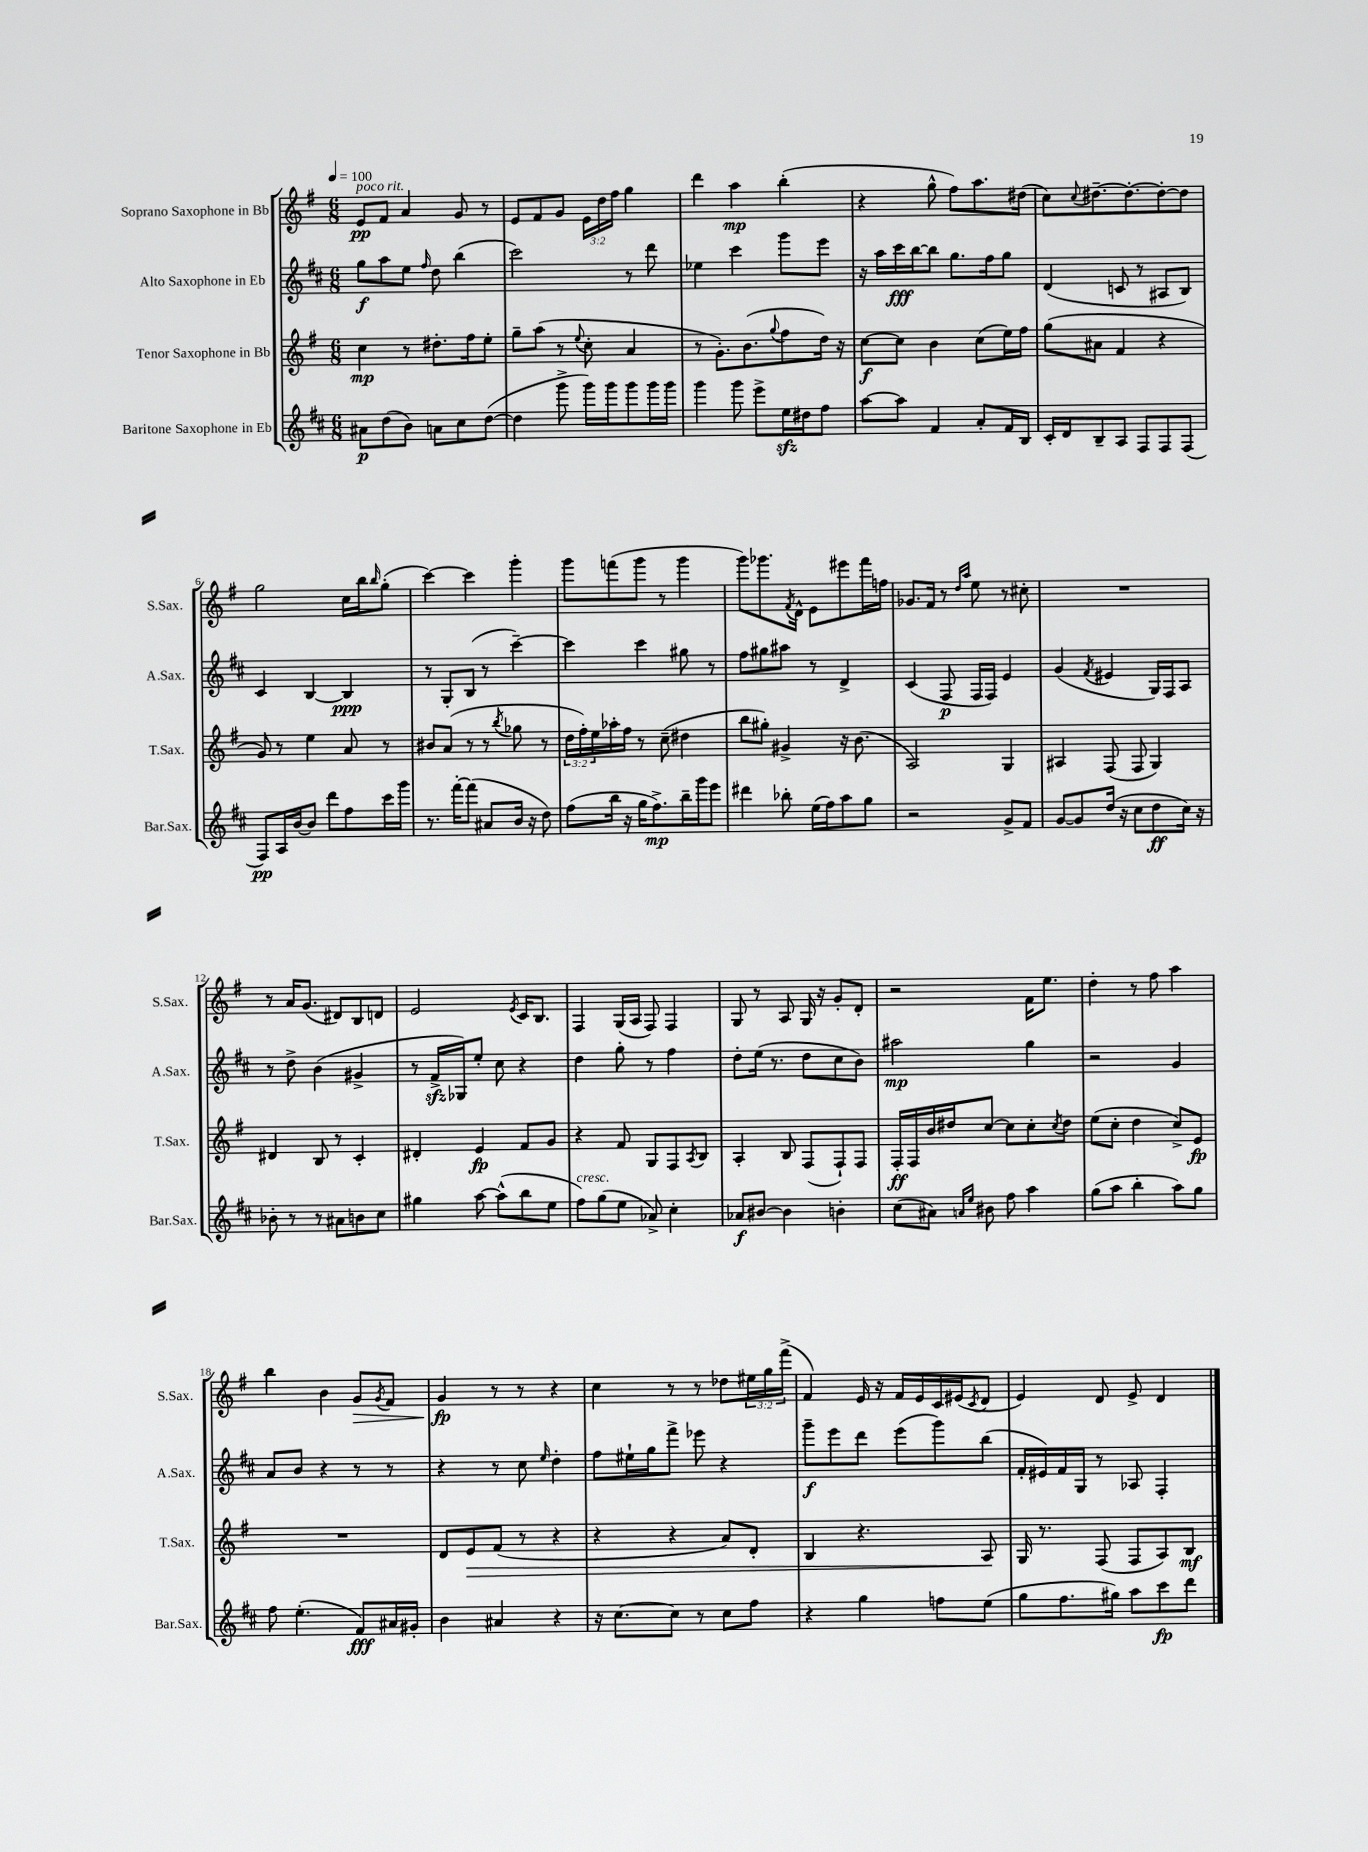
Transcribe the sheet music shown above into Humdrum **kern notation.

**kern	**kern	**kern	**kern
*staff4	*staff3	*staff2	*staff1
*clefG2	*clefG2	*clefG2	*clefG2
*k[f#c#]	*k[f#]	*k[f#c#]	*k[f#]
*M6/8	*M6/8	*M6/8	*M6/8
*MM100	*MM100	*MM100	*MM100
8a#\L	4cc\	8gg\L	8e/L
(8dd\	.	8aa\	8f#/J
8b\J)	8r	8ee\J	4a/
.	.	16qqff#/	.
8a\L	8.dd#'\L	8dd\	.
8cc#\	.	(4bb\	8g/
.	16ff#\k	.	.
([8dd\J	8ee'\J	.	8r
=	=	=	=
4dd\]	8gg~\L	2ccc#\)	8e/L
.	(8aa\J	.	8f#/
8ggg^\	8r	.	8g/J
.	8qqee/	.	.
16ggg\LL)	8cc'\	.	24e\LL
.	.	.	24dd\
16ggg\J	.	.	.
.	.	.	24ff#\JJ
8ggg\	4a/	8r	4gg\
16ggg\L	.	8ddd\	.
16ggg\JJ	.	.	.
=	=	=	=
4ggg\	8r	4ee-\	4ddd\
.	8.g'\L)	.	.
8ggg\	.	4ccc#\	4aa\
.	(8.b\	.	.
8eee^\L	.	.	.
.	8qqgg/	.	.
16ee\L	8ff#\	8ggg\L	(4bb'\
16dd#\J	.	.	.
8ff#\J	16dd\Jk)	8eee\J	.
.	16r	.	.
=	=	=	=
[8aa\L	[8cc\L	16r	4r
.	.	16aa\LL	.
8aa\]J	8cc\]J	16ccc#\	.
.	.	[16bb\J	.
4f#/	4b\	8bb\]J	8gg^^\
.	.	8.gg\L	8ff#\L)
8a'/L	(8cc\L	.	8.aa\
.	.	16ff#\k	.
16f#/L	16ee\L)	8gg\J	.
16B/JJ	16ff#\JJ	.	(16dd#\Jk
=	=	=	=
16c#'/LL	(8gg\L	(4d/	8cc\L)
16d/J	.	.	.
.	.	.	8qqcc/
8B~/	8a#\J	.	[8.dd#~\
8A/J	4f#/	8c/	.
.	.	.	8.dd#'\_
8F#/L	.	8r	.
8F#/	4r	8A#/L	8dd#'\_
(8F#/J	.	8B/J)	8dd#\]J
=	=	=	=
8F#/L)	8g/)	4c#/	2gg\
16A/L	8r	.	.
[16b/J	.	.	.
8b/]J	4ee\	[4B/	.
8ddd\L	.	.	.
8ff#\	8a/	4B/]	16cc\LL
.	.	.	16bb\J
.	.	.	16qqbb/
16ccc#\L	8r	.	(8gg'\J
16ggg\JJ	.	.	.
=	=	=	=
8.r	8b#/L	8r	[4ccc\)
.	(8a/J	8G'/L	.
[16fff#'\LK	.	.	.
(8fff#\]J	8r	(8B/J	4ccc\]
8a#/L	8r	8r	.
.	8qbb/	.	.
16b/Jk	8gg-\	[4ccc#~\)	4ggg'\
16r	.	.	.
8dd\)	8r	.	.
=	=	=	=
(8ff#\L	24dd\LL	4ccc#\]	8ggg\L
.	24ff#'\)	.	.
.	24ee\	.	.
16bb\Jk	16aa-'\	.	(8fff\
16r	16ff#\JJ	.	.
16gg\LK	8r	4ccc#\	8ggg\J
8.ff#^\)	.	.	.
.	(8cc~\	.	8r
16bb~\L	4dd#\	8gg#\	4ggg\
16ggg\J	.	.	.
8eee\J	.	8r	.
=	=	=	=
4ddd#\	8bb\L	8ff#\L	8ggg\L)
.	8gg#'\J)	8gg#\	8.ggg-\
8bb-'\	4g#^/	8aa#\J	.
.	.	.	8qf#/
.	.	.	16d^^\Jk
(16ee\LL	.	8r	8e\L
16ff#\J)	.	.	.
8aa\	16r	4d^/	8eee#\
.	(8.b\	.	.
8gg\J	.	.	16fff#\L
.	.	.	16ff\JJ
=	=	=	=
2r	2A/)	(4c#/	8.g-/L
.	.	.	16f#/Jk
.	.	8F#/	8r
.	.	.	16qqdd/LL
.	.	.	16qqaa/JJ
.	.	16F#/LL	8ee\
.	.	16F#/JJ)	.
8g^/L	4G/	4e/	8r
8f#/J	.	.	8cc#'\
=	=	=	=
[8g/L	4A#/	(4g/	2.r
8g/]	.	.	.
.	.	8qf#/	.
(16dd/Jk	(8F#/	4e#/	.
16r	.	.	.
8cc#\L	8F#/	.	.
8dd\	4G/)	16G/LL)	.
.	.	16F#/J	.
16cc#\Jk)	.	8A/J	.
16r	.	.	.
=	=	=	=
8b-'\	4d#/	8r	8r
8r	.	8dd^\	16a/LK
.	.	.	(8.g/J
8r	8B/	(4b\	.
8a#\L	8r	.	8d#/L)
8b\	4c'/	4g#^/	8B/
8cc#\J	.	.	8d/J
=	=	=	=
4gg#\	4d#'/	8r	2e/
.	.	16f#^/LL	.
.	.	16G-/J)	.
[8aa\	4e/	8ee'/J	.
(8aa^^\]L	.	8cc#\	.
.	.	.	8qe/
8bb\	8f#/L	4r	16c/LK
.	.	.	8.B/J
8ee\J	8g/J	.	.
=	=	=	=
8ff#\L)	4r	4dd\	4F#/
(8gg\	.	.	.
8ee\J	8f#/	8gg'\	(16G/LL
.	.	.	16A/JJ
8a-^/)	8G/L	8r	8F#/)
4cc#'\	8F#/	4ff#\	4F#/
.	8qA/	.	.
.	8B/J	.	.
=	=	=	=
8a-/L	4A'/	8dd'\L	8G/
[8b#/J	.	(16ee\Jk	8r
.	.	8.r	.
4b#\]	8B/	.	8A/
.	(8F#/L	8dd\L	16G/
.	.	.	16r
4b'\	8F#`/)	8cc#\	8g'/L
.	8F#/J	8b\J)	8d'/J
=	=	=	=
(8cc#\L	16F#'/LL	2aa#\	2r
.	16F#/	.	.
8a#\J)	16b/	.	.
.	16dd#/J	.	.
16qqa/LL	.	.	.
16qqee/JJ	.	.	.
8b#\	[8cc/J	.	.
8ff#\	8cc\]L	.	.
4aa\	8cc'\	4gg\	16f#\LK
.	.	.	8.ee\J
.	8qcc/	.	.
.	8dd#\J	.	.
=	=	=	=
(8gg\L	(8ee\L	2r	4dd'\
8aa\J	8cc'\J	.	.
4bb'\	4dd\	.	8r
.	.	.	8ff#\
8aa\L)	8cc^/L)	4g/	4aa\
8gg\J	8e/J	.	.
=	=	=	=
8ff#\	2.r	8a/L	4bb\
(4.ee'\	.	8b/J	.
.	.	4r	4b\
8f#/L)	.	8r	8g/L
.	.	.	8qg/
16a#/L	.	8r	8f#/J
16g#'/JJ	.	.	.
=	=	=	=
4b\	8d/L	4r	4g/
.	8e/	.	.
4a#/	(8f#/J	8r	8r
.	8r	8cc#\	8r
.	.	16qqee/	.
4r	4r	4dd'\	4r
=	=	=	=
16r	4r	8ff#\L	4cc\
[8.cc#\L	.	.	.
.	.	16ee#`\L	.
.	.	16gg\J	.
8cc#\]J	4r	8fff#^\J	8r
8r	.	8eee-\	8r
8cc#\L	8a/L)	4r	8dd-\L
8ff#\J	8d'/J	.	24ee#\L
.	.	.	24gg\
.	.	.	(24fff#^\JJ
=	=	=	=
4r	4B/	8ggg~\L	4f#/)
.	.	8eee\	.
4gg\	4.r	8ddd\J	16e/
.	.	.	16r
.	.	(8eee\L	16f#/LL
.	.	.	16e/
8ff\L	.	8ggg\)	16c/
.	.	.	(16e#/J
.	.	.	8qc/
(8ee\J	8A/	(8bb\J	8d/J
=	=	=	=
8gg\L	16G/	16f#'/LL	4e/)
.	8.r	16e#/)	.
8.ff#\	.	16f#/	.
.	.	16G/JJ	.
.	(8F#/	8r	8d/
16gg#\Jk)	.	.	.
8aa\L	8F#/L	8A-/	8e^/
8ccc#\	8A/)	4F#'/	4d/
8ddd\J	8B/J	.	.
==	==	==	==
*-	*-	*-	*-
